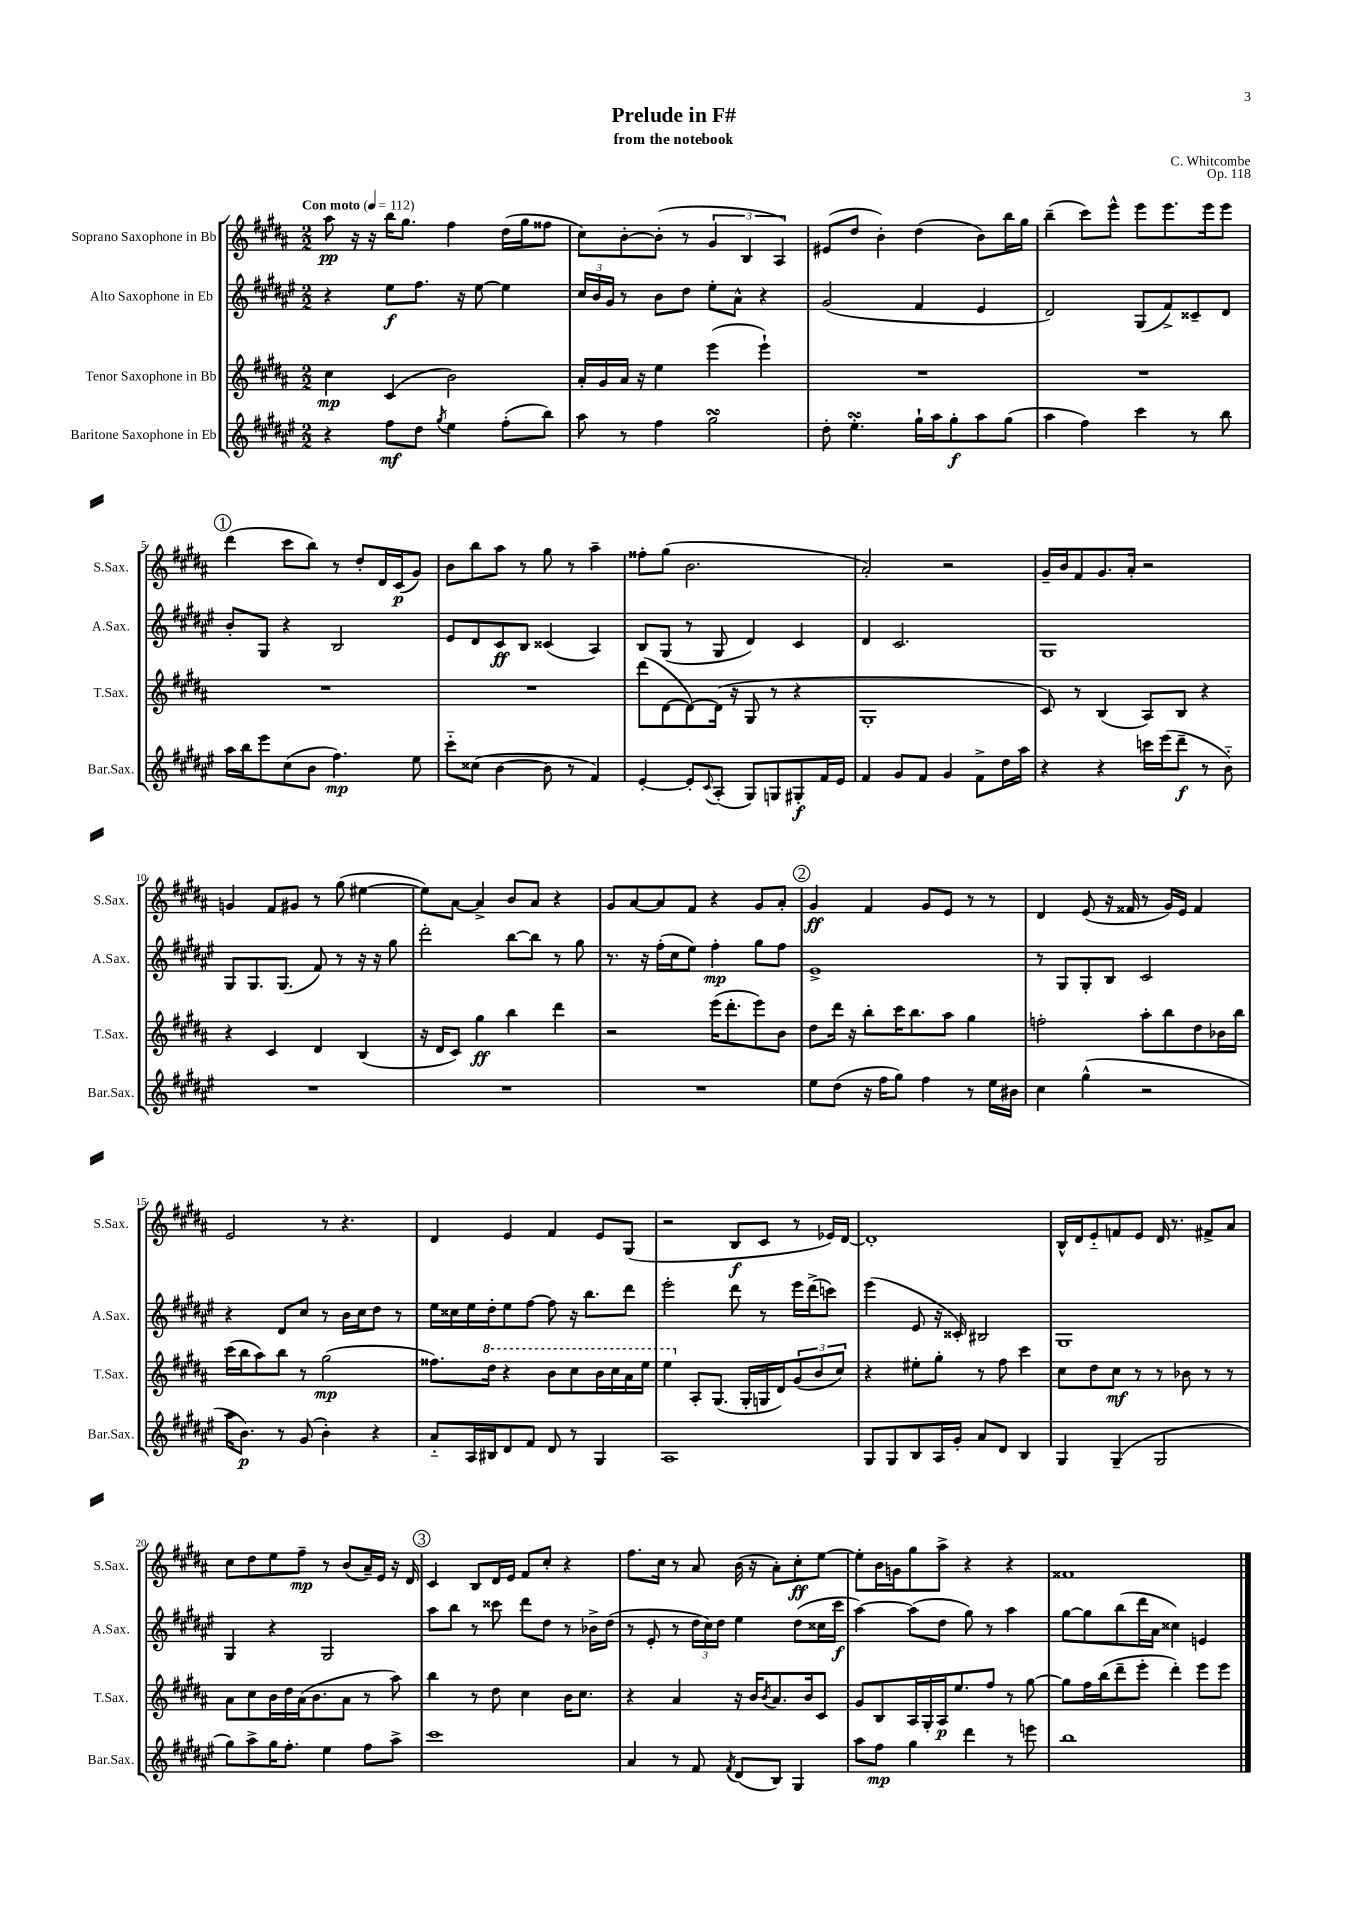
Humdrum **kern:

**kern	**dynam	**kern	**dynam	**kern	**dynam	**kern	**dynam
*part4	*part4	*part3	*part3	*part2	*part2	*part1	*part1
*staff4	*staff4	*staff3	*staff3	*staff2	*staff2	*staff1	*staff1
*I"Baritone Saxophone in Eb	*	*I"Tenor Saxophone in Bb	*	*I"Alto Saxophone in Eb	*	*I"Soprano Saxophone in Bb	*
*I'Bar.Sax.	*	*I'T.Sax.	*	*I'A.Sax.	*	*I'S.Sax.	*
*clefG2	*	*clefG2	*	*clefG2	*	*clefG2	*
*k[f#c#g#d#a#e#]	*	*k[f#c#g#d#a#]	*	*k[f#c#g#d#a#e#]	*	*k[f#c#g#d#a#]	*
*M2/2	*	*M2/2	*	*M2/2	*	*M2/2	*
*MM112	*	*MM112	*	*MM112	*	*MM112	*
=1	=1	=1	=1	=1	=1	=1	=1
!	!	!	!	!	!	!LO:TX:a:B:t=Con moto	!
4r	.	4cc#\	mp	4r	.	8aa#\	pp
.	.	.	.	.	.	16r	.
.	.	.	.	.	.	16r	.
8ff#\L	mf	(4c#/	.	8ee#\L	f	16bb\KL	.
.	.	.	.	.	.	8.gg#\J	.
8dd#\J	.	.	.	8.ff#\J	.	.	.
8qgg#/	.	.	.	.	.	.	.
4ee#\	.	2b\)	.	.	.	4ff#\	.
.	.	.	.	16r	.	.	.
.	.	.	.	[8ee#\	.	.	.
(8ff#'\L	.	.	.	4ee#\]	.	(16dd#\LL	.
.	.	.	.	.	.	16gg#\J	.
8bb\J)	.	.	.	.	.	8ff##X\J	.
=2	=2	=2	=2	=2	=2	=2	=2
8aa#\	.	16a#'/LL	.	24cc#/LL	.	8cc#\L)	.
.	.	.	.	24b/	.	.	.
.	.	16g#/	.	.	.	.	.
.	.	.	.	24g#/JJ	.	.	.
8r	.	16a#/JJ	.	8r	.	[8b'\	.
.	.	16r	.	.	.	.	.
4ff#\	.	4ee\	.	8b\L	.	(8b'\J]	.
.	.	.	.	8dd#\J	.	8r	.
2gg#sSSS\	.	(4eee\	.	8ee#'\L	.	6g#/	.
.	.	.	.	8a#^^\J	.	.	.
.	.	.	.	.	.	6B/	.
.	.	4eee`\)	.	4r	.	.	.
.	.	.	.	.	.	6A#/)	.
=3	=3	=3	=3	=3	=3	=3	=3
8dd#'\	.	1r	.	(2g#/	.	(8e#X/L	.
4.ee#sSsS'\	.	.	.	.	.	8dd#/J	.
.	.	.	.	.	.	4b'\)	.
16gg#`\LL	.	.	.	4f#/	.	(4dd#\	.
16aa#\J	.	.	.	.	.	.	.
8gg#'\	f	.	.	.	.	.	.
8aa#\	.	.	.	4e#/	.	8b\L)	.
(8gg#\J	.	.	.	.	.	16bb\L	.
.	.	.	.	.	.	16gg#\JJ	.
=4	=4	=4	=4	=4	=4	=4	=4
4aa#\	.	1r	.	2d#/)	.	(4bb~\	.
4ff#\)	.	.	.	.	.	8ccc#\L)	.
.	.	.	.	.	.	8eee^^\J	.
4ccc#\	.	.	.	(8G#/L	.	8eee\L	.
.	.	.	.	8f#^/)	.	8.eee\	.
8r	.	.	.	8c##X~/	.	.	.
.	.	.	.	.	.	16eee\k	.
8bb\	.	.	.	8d#/J	.	8eee\J	.
!!LO:LB:g=z
!!LO:REH:place=s1:t=1
=5	=5	=5	=5	=5	=5	=5	=5
16aa#\LL	.	1r	.	8b'/L	.	(4ddd#\	.
16bb\J	.	.	.	.	.	.	.
8eee#\	.	.	.	8G#/J	.	.	.
(8cc#\	.	.	.	4r	.	8ccc#\L	.
8b\J	.	.	.	.	.	8bb\J)	.
4.ff#\)	mp	.	.	2B/	.	8r	.
.	.	.	.	.	.	8dd#'/L	.
.	.	.	.	.	.	16d#/L	.
.	.	.	.	.	.	(16c#/J	p
8ee#\	.	.	.	.	.	8g#/J)	.
=6	=6	=6	=6	=6	=6	=6	=6
8ccc#\L	.	1r	.	8e#/L	.	8b\L	.
(8cc##X\J	.	.	.	8d#/	.	8bb\	.
[4b\	.	.	.	8c#/	ff	8aa#\J	.
.	.	.	.	8B/J	.	8r	.
8b\]	.	.	.	(4c##X/	.	8gg#\	.
8r	.	.	.	.	.	8r	.
4f#/)	.	.	.	4A#/)	.	4aa#~\	.
=7	=7	=7	=7	=7	=7	=7	=7
[4e#'/	.	(8ddd#\L	.	8B/L	.	8ff##X'\L	.
.	.	[8d#\	.	(8G#/J	.	(8gg#\J	.
8e#'/L]	.	8d#\_)	.	8r	.	2.b\	.
8qqc#/	.	.	.	.	.	.	.
(8A#'/J	.	(16d#\Jk]	.	8G#/	.	.	.
.	.	16r	.	.	.	.	.
8G#/L)	.	8G#/	.	4d#/)	.	.	.
8Gn/	.	8r	.	.	.	.	.
8G#X'/	f	4r	.	4c#/	.	.	.
16f#/L	.	.	.	.	.	.	.
16e#/JJ	.	.	.	.	.	.	.
=8	=8	=8	=8	=8	=8	=8	=8
4f#/	.	1G#'	.	4d#/	.	2a#'/)	.
8g#/L	.	.	.	2.c#/	.	.	.
8f#/J	.	.	.	.	.	.	.
4g#/	.	.	.	.	.	2r	.
8f#^\L	.	.	.	.	.	.	.
16dd#\L	.	.	.	.	.	.	.
16aa#\JJ	.	.	.	.	.	.	.
=9	=9	=9	=9	=9	=9	=9	=9
4r	.	8c#/)	.	1G#	.	16g#~/LL	.
.	.	.	.	.	.	16b/J	.
.	.	8r	.	.	.	8f#/	.
4r	.	(4B/	.	.	.	8.g#/	.
.	.	.	.	.	.	16a#'/Jk	.
16cccn\LL	.	8A#/L)	.	.	.	2r	.
(16eee#\J	.	.	.	.	.	.	.
8ddd#~\J	f	8B/J	.	.	.	.	.
8r	.	4r	.	.	.	.	.
8b\)	.	.	.	.	.	.	.
!!LO:LB:g=z
=10	=10	=10	=10	=10	=10	=10	=10
1r	.	4r	.	8G#/L	.	4gn/	.
.	.	.	.	8.G#/	.	.	.
.	.	4c#/	.	.	.	8f#/L	.
.	.	.	.	(8.G#/J	.	.	.
.	.	.	.	.	.	8g#X/J	.
.	.	4d#/	.	8f#/)	.	8r	.
.	.	.	.	8r	.	(8gg#\	.
.	.	(4B/	.	16r	.	[4ee#X\	.
.	.	.	.	16r	.	.	.
.	.	.	.	8gg#\	.	.	.
=11	=11	=11	=11	=11	=11	=11	=11
1r	.	16r	.	2ddd#'\	.	8ee#\L])	.
.	.	16d#/KL	.	.	.	.	.
.	.	8c#/J)	.	.	.	[8a#\J	.
.	.	4gg#\	ff	.	.	4a#^/]	.
.	.	4bb\	.	[8bb\L	.	8b/L	.
.	.	.	.	8bb\J]	.	8a#/J	.
.	.	4ddd#\	.	8r	.	4r	.
.	.	.	.	8gg#\	.	.	.
=12	=12	=12	=12	=12	=12	=12	=12
1r	.	2r	.	8.r	.	8g#/L	.
.	.	.	.	.	.	[8a#/	.
.	.	.	.	16r	.	.	.
.	.	.	.	(16ff#'\LL	.	8a#/]	.
.	.	.	.	16cc#\J	.	.	.
.	.	.	.	8ee#\J)	.	8f#/J	.
.	.	(16eee\KL	.	4ff#'\	mp	4r	.
.	.	8.ddd#'\	.	.	.	.	.
.	.	8eee\)	.	8gg#\L	.	8g#/L	.
.	.	8b\J	.	8ff#\J	.	8a#'/J	.
!!LO:REH:place=s1:t=2
=13	=13	=13	=13	=13	=13	=13	=13
8ee#\L	.	8dd#\L	.	1e#^	.	4g#/	ff
(8dd#\J	.	16ddd#\Jk	.	.	.	.	.
.	.	16r	.	.	.	.	.
16r	.	8bb'\L	.	.	.	4f#/	.
16ff#\KL	.	.	.	.	.	.	.
8gg#\J)	.	16ccc#\K	.	.	.	.	.
.	.	8.bb\	.	.	.	.	.
4ff#\	.	.	.	.	.	8g#/L	.
.	.	8aa#\J	.	.	.	8e/J	.
8r	.	4gg#\	.	.	.	8r	.
16ee#\LL	.	.	.	.	.	8r	.
16b#X\JJ	.	.	.	.	.	.	.
=14	=14	=14	=14	=14	=14	=14	=14
4cc#\	.	2ffn'\	.	8r	.	4d#/	.
.	.	.	.	8G#/L	.	.	.
(4gg#^^\	.	.	.	8G#'/	.	(8e/	.
.	.	.	.	8B/J	.	16r	.
.	.	.	.	.	.	16f##X/	.
2r	.	8aa#'\L	.	2c#/	.	8r	.
.	.	8bb\	.	.	.	16g#/LL)	.
.	.	.	.	.	.	16e/JJ	.
.	.	8dd#\	.	.	.	4f##/	.
.	.	16b-X\L	.	.	.	.	.
.	.	16bb\JJ	.	.	.	.	.
!!LO:LB:g=z
=15	=15	=15	=15	=15	=15	=15	=15
16aa#\KL	.	(16ccc#\LL	.	4r	.	2e/	.
8.b\J)	p	16bb\J	.	.	.	.	.
.	.	8aa#\)	.	.	.	.	.
8r	.	8bb\J	.	8d#/L	.	.	.
(8g#/	.	8r	.	8cc#/J	.	.	.
4b'\)	.	(2gg#\	mp	8r	.	8r	.
.	.	.	.	16b\LL	.	4.r	.
.	.	.	.	16cc#\J	.	.	.
4r	.	.	.	8dd#\J	.	.	.
.	.	.	.	8r	.	.	.
=16	=16	=16	=16	=16	=16	=16	=16
8a#/L	.	8.ff##X\L)	.	16ee#\LL	.	4d#/	.
.	.	.	.	16cc##X\	.	.	.
16A#/L	.	.	.	16ee#\	.	.	.
*	*	*8va	*	*	*	*	*
16B#X/J	.	16ddd#\Jk	.	16dd#'\J	.	.	.
8d#/	.	4r	.	8ee#\	.	4e/	.
8f#/J	.	.	.	[8ff#\J	.	.	.
8d#/	.	8bb\L	.	8ff#\]	.	4f#/	.
8r	.	8ccc#\	.	16r	.	.	.
.	.	.	.	8.bb\L	.	.	.
4G#/	.	16bb\L	.	.	.	8e/L	.
.	.	16ccc#\	.	.	.	.	.
.	.	16aa#\	.	8ddd#\J	.	(8G#/J	.
.	.	16eee\JJ	.	.	.	.	.
=17	=17	=17	=17	=17	=17	=17	=17
1A#	.	4eee\	.	2eee#'\	.	2r	.
*	*	*X8va	*	*	*	*	*
.	.	8A#'/L	.	.	.	.	.
.	.	(8.G#/J	.	.	.	.	.
.	.	.	.	8ddd#\	.	8B/L	f
.	.	16G#'/LL	.	.	.	.	.
.	.	16Gn/	.	8r	.	8c#/J	.
.	.	16d#/J)	.	.	.	.	.
.	.	(12g#/	.	16eee#\LL	.	8r	.
.	.	.	.	(16ddd#^\J	.	.	.
.	.	12b/	.	.	.	.	.
.	.	.	.	8cccn\J)	.	16e-X/LL)	.
.	.	12cc#/J)	.	.	.	.	.
.	.	.	.	.	.	[16d#/JJ	.
=18	=18	=18	=18	=18	=18	=18	=18
8G#/L	.	4r	.	(4eee#\	.	1d#']	.
8G#/	.	.	.	.	.	.	.
8B/	.	8ee#X'\L	.	8e#/	.	.	.
16A#/L	.	8gg#'\J	.	16r	.	.	.
16g#'/JJ	.	.	.	16c##X'/)	.	.	.
8a#/L	.	8r	.	2B#X/	.	.	.
8d#/J	.	8ff#\	.	.	.	.	.
4B/	.	4ccc#\	.	.	.	.	.
=19	=19	=19	=19	=19	=19	=19	=19
4G#/	.	8cc#\L	.	1G#	.	16B^^/LL	.
.	.	.	.	.	.	16d#/J	.
.	.	8dd#\	.	.	.	8e/	.
(4G#~/	.	8cc#\J	mf	.	.	8fn/	.
.	.	8r	.	.	.	8e/J	.
2G#/	.	8r	.	.	.	16d#/	.
.	.	.	.	.	.	8.r	.
.	.	8b-X\	.	.	.	.	.
.	.	8r	.	.	.	8f#X^/L	.
.	.	8r	.	.	.	8a#/J	.
!!LO:LB:g=z
=20	=20	=20	=20	=20	=20	=20	=20
8gg#\L)	.	8a#\L	.	4G#/	.	8cc#\L	.
8aa#^\	.	8cc#\	.	.	.	8dd#\	.
16gg#\K	.	16b\L	.	4r	.	8ee\	.
8.ff#'\J	.	16dd#\	.	.	.	.	.
.	.	(16a#\J	.	.	.	8ff#~\J	mp
.	.	8.b\	.	.	.	.	.
4ee#\	.	.	.	2G#/	.	8r	.
.	.	8a#\J	.	.	.	(8b/L	.
8ff#\L	.	8r	.	.	.	16a#~/L)	.
.	.	.	.	.	.	16e/JJ	.
8aa#^\J	.	8aa#\)	.	.	.	16r	.
.	.	.	.	.	.	16d#/	.
!!LO:REH:place=s1:t=3
=21	=21	=21	=21	=21	=21	=21	=21
1ccc#	.	4bb\	.	8aa#\L	.	4c#/	.
.	.	.	.	8bb\J	.	.	.
.	.	8r	.	8r	.	8B/L	.
.	.	8dd#\	.	8ccc##X\	.	16d#/L	.
.	.	.	.	.	.	16e/JJ	.
.	.	4cc#\	.	8ddd#\L	.	8f#/L	.
.	.	.	.	8dd#\J	.	8cc#'/J	.
.	.	16b\KL	.	8r	.	4r	.
.	.	8.cc#\J	.	.	.	.	.
.	.	.	.	16b-X^\LL	.	.	.
.	.	.	.	(16dd#\JJ	.	.	.
=22	=22	=22	=22	=22	=22	=22	=22
4a#/	.	4r	.	8r	.	8.ff#\L	.
.	.	.	.	8e#'/	.	.	.
.	.	.	.	.	.	16cc#\Jk	.
8r	.	4a#/	.	8r	.	8r	.
8f#/	.	.	.	24dd#\LL	.	8a#/	.
.	.	.	.	24cc#\)	.	.	.
.	.	.	.	24dd#\JJ	.	.	.
8qf#/	.	.	.	.	.	.	.
(8d#/L	.	16r	.	4ee#\	.	(16b\	.
.	.	16b/KL	.	.	.	16r	.
.	.	8qb/	.	.	.	.	.
8B/J)	.	8.a#/	.	.	.	8a#'\L)	.
4G#/	.	.	.	(8dd#\L	.	8cc#'\	ff
.	.	16b/k	.	.	.	.	.
.	.	8c#/J	.	16cc##X\L	.	[8ee\J	.
.	.	.	.	16ccc#\JJ	f	.	.
=23	=23	=23	=23	=23	=23	=23	=23
8aa#\L	.	8g#/L	.	[4aa#\)	.	8ee'\L]	.
8ff#\J	mp	8B/	.	.	.	16b\L	.
.	.	.	.	.	.	16gn\J	.
4gg#\	.	16A#/L	.	(8aa#\L]	.	8gg#\	.
.	.	16G#'/	.	.	.	.	.
.	.	16A#/J	p	8dd#\J	.	8aa#^\J	.
.	.	8.ee/	.	.	.	.	.
4ddd#\	.	.	.	8gg#\)	.	4r	.
.	.	8ff#/J	.	8r	.	.	.
8r	.	8r	.	4aa#\	.	4r	.
8eeen\	.	[8gg#\	.	.	.	.	.
=24	=24	=24	=24	=24	=24	=24	=24
1bb	.	8gg#\L]	.	[8gg#\L	.	1f##X	.
.	.	16ff#\L	.	8gg#\]	.	.	.
.	.	(16bb\J	.	.	.	.	.
.	.	8ddd#~\	.	(8bb\	.	.	.
.	.	8eee'\J	.	16ddd#\L	.	.	.
.	.	.	.	16a#\JJ	.	.	.
.	.	4ddd#'\)	.	4cc##X\)	.	.	.
.	.	8eee\L	.	4en/	.	.	.
.	.	8eee\J	.	.	.	.	.
==	==	==	==	==	==	==	==
*-	*-	*-	*-	*-	*-	*-	*-
